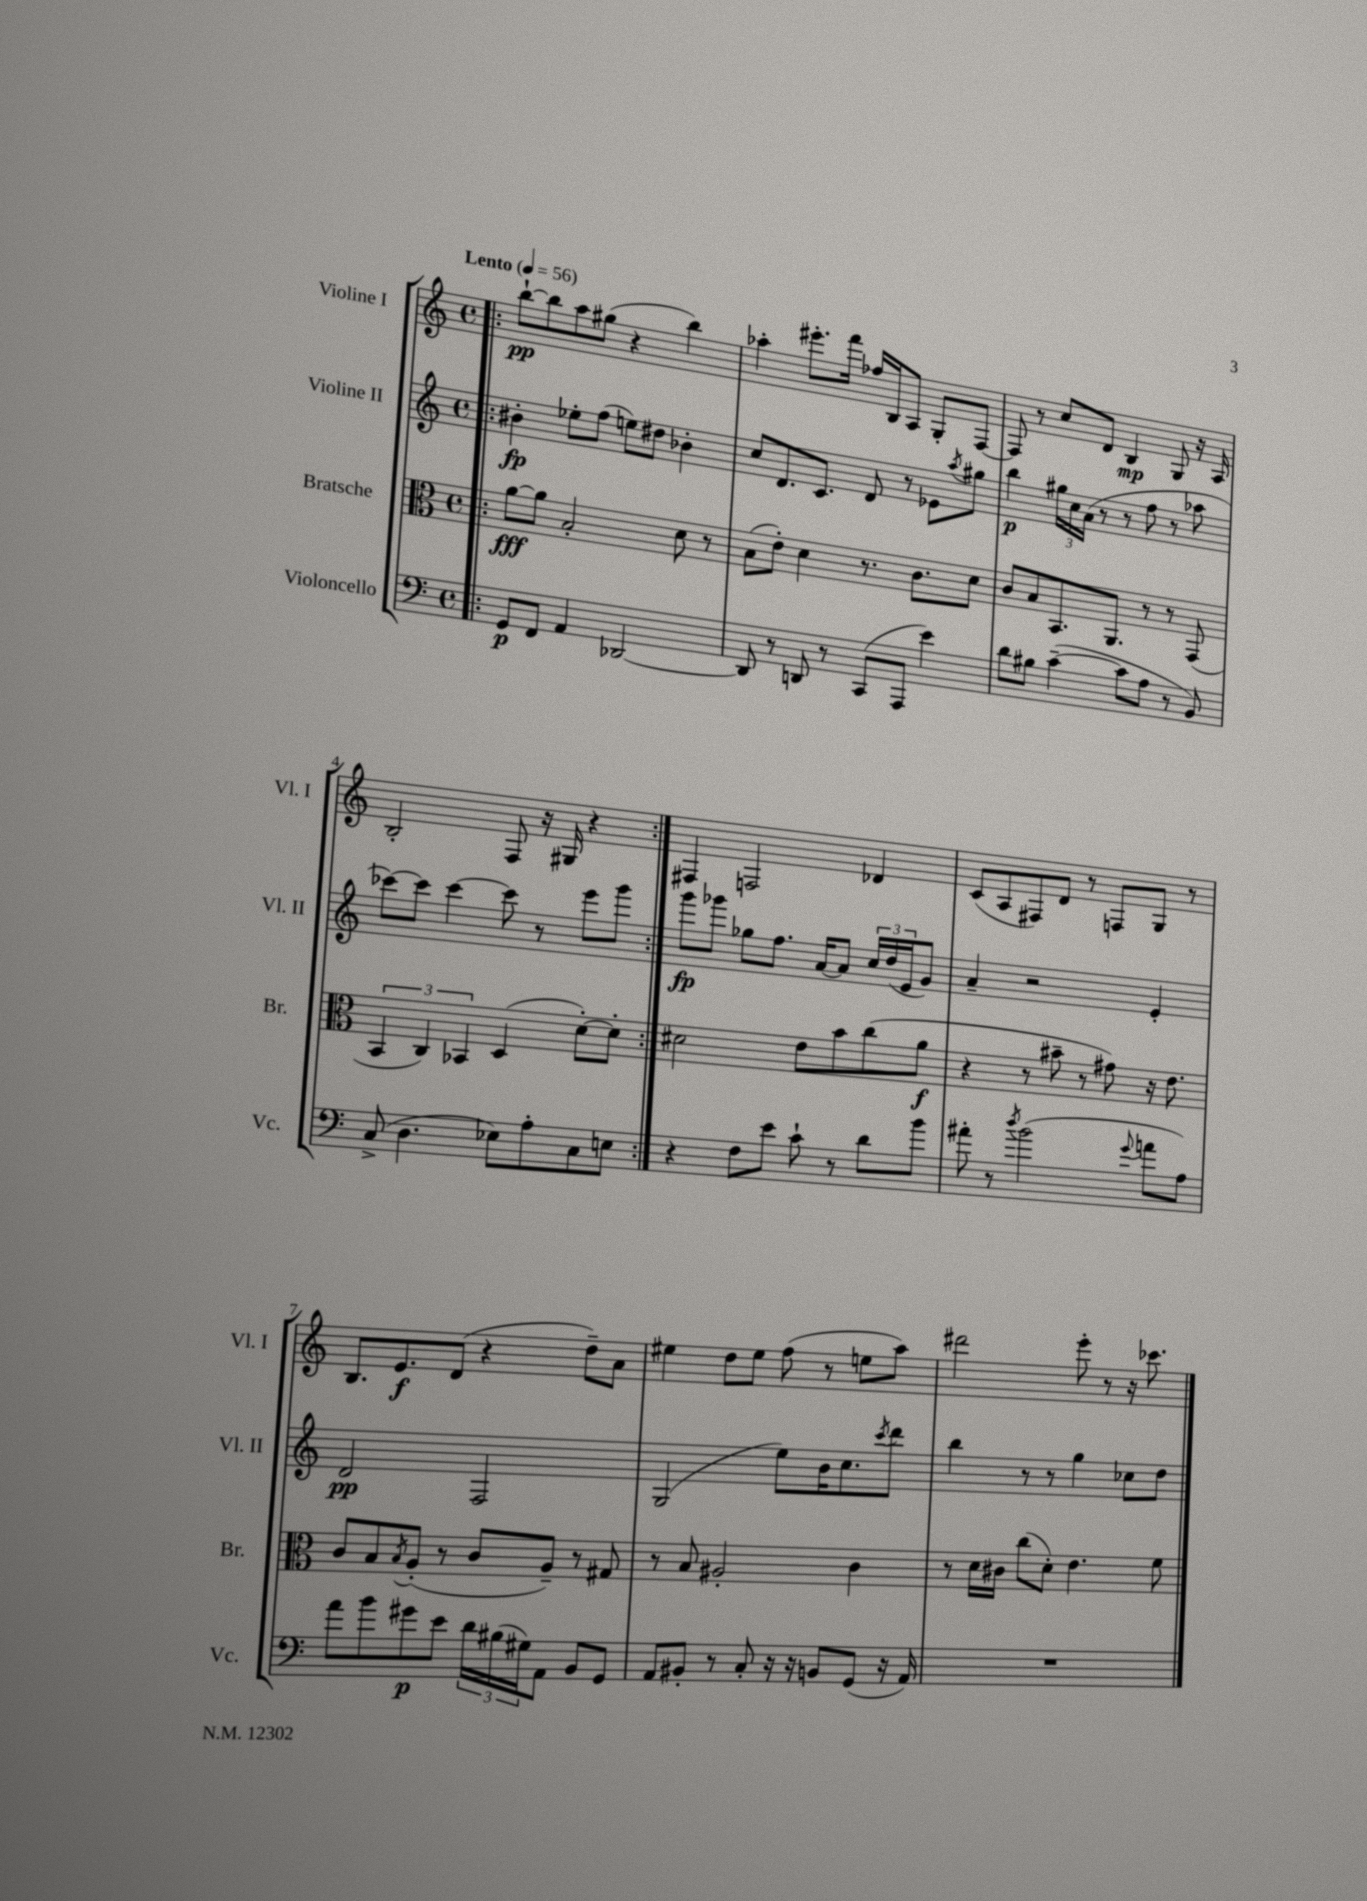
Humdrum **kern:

**kern	**kern	**kern	**kern
*staff4	*staff3	*staff2	*staff1
*clefF4	*clefC3	*clefG2	*clefG2
*k[]	*k[]	*k[]	*k[]
*M4/4	*M4/4	*M4/4	*M4/4
*met(c)	*met(c)	*met(c)	*met(c)
*MM56	*MM56	*MM56	*MM56
=!|:	=!|:	=!|:	=!|:
8GG/L	[8a\L	4b#'\	[8bb`\L
8FF/J	8a\]J	.	8bb\]
4AA/	2B'/	8ee-'\L	8aa\
.	.	(8ff\J	(8gg#\J
[2DD-/	.	8ee\L)	4r
.	.	8dd#\J	.
.	8d\	4b-'\	4bb\)
.	8r	.	.
=	=	=	=
8DD-/]	(8B\L	8cc/L	4aa-'\
8r	8e'\J)	8.d/	.
8DD/	4d\	.	8.eee#'\L
.	.	8.c/J	.
8r	.	.	.
.	.	.	16fff\Jk
(8CC/L	8.r	8d/	16ff-/LL
.	.	.	16B/J
8AAA/J	.	8r	8A/J
.	8.c\L	.	.
4e\)	.	8e-\L	8G'/L
.	.	8qaa/	.
.	8d\J	8gg#\J	[8F/J
=	=	=	=
8d\L	8c/L	4bb\	8F/]
8B#\J	8B/	.	8r
([4c~\	8.BB/	24gg#\LL	8cc/L
.	.	24cc\	.
.	.	(24a\JJ	.
.	.	8r	8d/J
.	8.AA/J	.	.
8c\]L	.	8r	4B/
8A\J	8r	8ff\	.
8r	8r	8r	8G/
8BB/)	(8GG/	8aa-\	16r
.	.	.	16A/
=	=	=	=
(8C^/	6BB/	[8ccc-\L)	2B'/
4.D\	.	8ccc-\]J	.
.	6C/)	.	.
.	.	[4ccc-\	.
.	6BB-/	.	.
8E-\L)	(4D/	8ccc-\]	8F/
8A'\	.	8r	16r
.	.	.	16G#/
8C\	[8d'\L)	8eee\L	4r
8E\J	8d'\]J	8ggg\J	.
=:|!	=:|!	=:|!	=:|!
4r	2d#\	8ggg\L	4F#/
.	.	8ggg-\J	.
8F\L	.	8gg-\L	2F/
8e\J	.	8.ff\J	.
8c`\	8e\L	.	.
.	.	[16a/LK	.
8r	8b\	8a/]J	.
8d\L	(8cc\	24cc/LL	4d-/
.	.	(24dd/	.
.	.	24e/J	.
8b\J	8a\J	8g/J)	.
=	=	=	=
8a#'\	4r	4a~/	(8c/L
8r	.	.	8A/
8qdd/	.	.	.
(2b\	8r	2r	8F#/)
.	8b#~\	.	8d/J
.	8r	.	8r
.	8g#\)	.	8F/L
8qqg/	.	.	.
8a\L	16r	4e'/	8G/J
.	8.e\	.	.
8A\J)	.	.	8r
=	=	=	=
8a\L	8c/L	2d/	8.B/L
8b\	8B/	.	.
.	.	.	8.e/
.	8qB/	.	.
8g#\	(8A'/J	.	.
8e\J	8r	.	(8d/J
24d\LL	8c/L	2F/	4r
(24B#\	.	.	.
24G#\J)	.	.	.
8AA\J	8A~/J)	.	.
8BB/L	8r	.	8dd~\L)
8GG/J	8G#/	.	8a\J
=	=	=	=
8AA/L	8r	(2G/	4ee#\
8BB#'/J	8B/	.	.
8r	2A#'/	.	8dd\L
8C'/	.	.	8ee#\J
16r	.	8ee\L)	(8ff\
16r	.	.	.
8BB/L	.	16b\K	8r
.	.	8.cc\	.
(8GG/J	4c\	.	8ee\L
.	.	8qccc/	.
16r	.	8ddd\J	8aa\J)
16AA/)	.	.	.
=	=	=	=
1r	8r	4bb\	2ddd#\
.	16d\LL	.	.
.	16c#\JJ	.	.
.	(8cc\L	8r	.
.	8d'\J)	8r	.
.	4.e\	4gg\	8eee'\
.	.	.	8r
.	.	8cc-\L	16r
.	.	.	8.ccc-\
.	8f\	8dd\J	.
==	==	==	==
*-	*-	*-	*-
